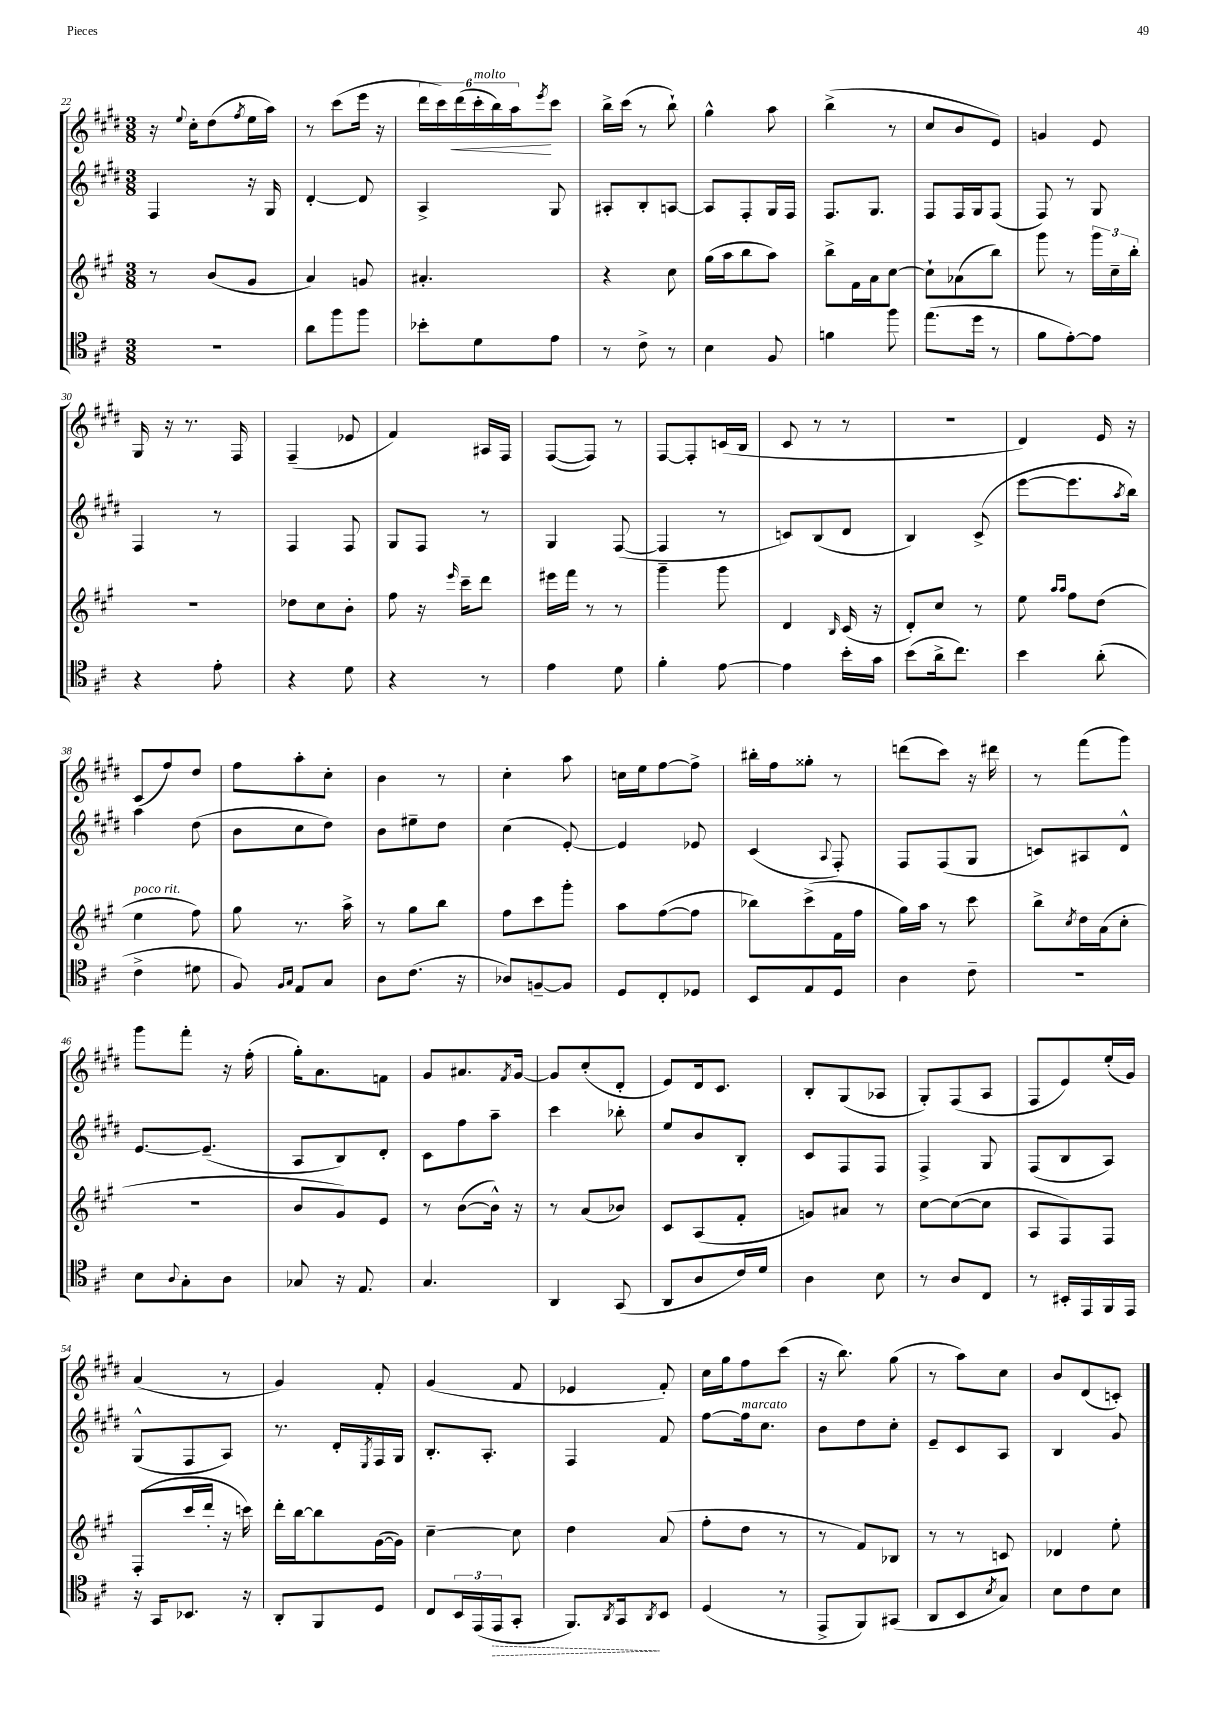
<<
\new StaffGroup <<
\new Staff = "s0" {
    \clef treble \key e \major \numericTimeSignature \time 3/8
    r16 \appoggiatura { e''8 } cis''16-. dis''8( \acciaccatura { fis''8 } e''16 a''16) |
    r8 cis'''8( e'''16 r16 |
    \tuplet 6/4 { dis'''16 cis'''16) dis'''16\<( cis'''16-.^\markup { \italic "molto" } b''16) a''16\! } \acciaccatura { e'''8 } cis'''8 |
    b''16-> cis'''16( r8 b''8-!) |
    gis''4-^ a''8 |
    b''4->( r8 |
    cis''8 b'8 e'8) |
    g'4 e'8 |
    gis16 r16 r8. fis16 |
    fis4--( ees'8 |
    fis'4) ais16 fis16 |
    fis8~( fis8) r8 |
    fis8~ fis8-. c'16( b16 |
    cis'8 r8 r8 |
    R4. |
    dis'4) e'16 r16 |
    cis'8( fis''8) dis''8 |
    fis''8 a''8-. cis''8-. |
    b'4 r8 |
    cis''4-. a''8 |
    c''16 e''16 fis''8~ fis''8-> |
    bis''16-. fis''16 gisis''8-. r8 |
    d'''8( cis'''8) r16 dis'''16 |
    r8 fis'''8( gis'''8) |
    gis'''8 fis'''8-. r16 fis''16-.( |
    gis''16-.) a'8. f'8 |
    gis'8 ais'8. \acciaccatura { fis'8 } gis'16~ |
    gis'8 cis''8-.( dis'8-. |
    e'8) dis'16 cis'8. |
    b8-. gis8( aes8 |
    gis8-.) fis8( a8 |
    fis8 e'8) e''16-.( gis'16) |
    a'4( r8 |
    gis'4) fis'8-. |
    gis'4( fis'8 |
    ees'4 fis'8-.) |
    cis''16 gis''16 fis''8 cis'''8( |
    r16 b''8.) gis''8( |
    r8 a''8) cis''8 |
    b'8 dis'8( c'8-.) \bar "|." |
}
\new Staff = "s1" {
    \clef treble \key e \major \numericTimeSignature \time 3/8
    fis4 r16 gis16 |
    dis'4~-. dis'8 |
    a4-> gis8 |
    ais8-. b8-. a8~ |
    a8 fis8-. gis16 fis16 |
    fis8. gis8. |
    fis8 fis16 gis16 fis8( |
    fis8) r8 gis8 |
    fis4 r8 |
    fis4 fis8 |
    gis8 fis8 r8 |
    gis4 fis8~( |
    fis4 r8 |
    c'8) b8( dis'8 |
    b4) cis'8->( |
    e'''8~ e'''8. \acciaccatura { a''8 } b''16) |
    a''4 dis''8( |
    b'8 cis''8 dis''8) |
    b'8 eis''8-- dis''8 |
    cis''4( e'8~-.) |
    e'4 ees'8 |
    cis'4( \appoggiatura { a8 } fis8-.) |
    fis8 fis8( gis8 |
    c'8) ais8 dis'8-^ |
    e'8.~ e'8.--( |
    a8 b8) dis'8-. |
    cis'8 fis''8 a''8-- |
    cis'''4 bes''8-. |
    e''8 b'8 b8-. |
    cis'8 fis8 fis8 |
    fis4-> gis8 |
    fis8( b8 a8) |
    gis8-^( fis8 a8) |
    r8. dis'16-. \acciaccatura { e8 } fis16 gis16 |
    b8.-. a8.-. |
    fis4 fis'8 |
    fis''8~ fis''16^\markup { \italic "marcato" } cis''8. |
    b'8 dis''8 cis''8-. |
    e'8-- cis'8 a8 |
    b4 gis'8 \bar "|." |
}
\new Staff = "s2" {
    \clef treble \key a \major \numericTimeSignature \time 3/8
    r8 b'8( gis'8 |
    a'4) g'8 |
    ais'4.-. |
    r4 cis''8 |
    gis''16( a''16 b''8 a''8) |
    b''8-> fis'16 a'16 cis''8~ |
    cis''8-! aes'8( b''8) |
    gis'''8 r8 \tuplet 3/2 { gis'''16 cis''16-- b''16-. } |
    r4. |
    des''8 cis''8 b'8-. |
    fis''8 r16 \grace { e'''16 } cis'''16-- d'''8 |
    eis'''16 fis'''16 r8 r8 |
    gis'''4-- gis'''8 |
    d'4 \grace { b16 } cis'16( r16 |
    d'8-.) cis''8 r8 |
    e''8 \grace { a''16 a''16 } fis''8 d''8( |
    e''4^\markup { \italic "poco rit." } fis''8) |
    gis''8 r8. a''16-> |
    r8 gis''8 b''8 |
    fis''8 cis'''8 gis'''8-. |
    a''8 fis''8~( fis''8 |
    bes''8) cis'''8->( fis'16 fis''16 |
    gis''16) a''16 r8 cis'''8 |
    b''8-> \acciaccatura { cis''8 } d''16 a'16( cis''8-. |
    R4. |
    b'8 gis'8) e'8 |
    r8 b'8~( b'16-^) r16 |
    r8 a'8( bes'8) |
    cis'8 a8( fis'8-. |
    g'8) ais'8 r8 |
    cis''8~ cis''8~( cis''8 |
    a8 fis8) fis8 |
    fis8-.( cis'''16 d'''16-. r16 c'''16) |
    d'''16-. b''16~ b''8 gis'16~( gis'16) |
    cis''4~-- cis''8 |
    d''4 a'8( |
    fis''8-. d''8 r8 |
    r8 fis'8) bes8 |
    r8 r8 c'8 |
    des'4 e''8-. \bar "|." |
}
\new Staff = "s3" {
    \clef tenor \key d \major \numericTimeSignature \time 3/8
    R4. |
    a'8 fis''8 fis''8 |
    bes'8-. d'8 e'8 |
    r8 cis'8-> r8 |
    b4 fis8 |
    f'4 fis''8 |
    e''8.( d''16 r8 |
    fis'8 e'8~-.) e'8 |
    r4 e'8-. |
    r4 d'8 |
    r4 r8 |
    e'4 d'8 |
    fis'4-. e'8~ |
    e'4 b'16-. g'16 |
    b'8( a'16-> cis''8.) |
    b'4 a'8-.( |
    cis'4-> dis'8 |
    fis8) \grace { fis16 g16 } e8 g8 |
    a8 cis'8.( r16 |
    aes8) f8~-- f8 |
    d8 cis8-. des8 |
    b,8 e8 d8 |
    a4 cis'8-- |
    R4. |
    b8 \appoggiatura { a8 } g8-. a8 |
    ges8 r16 e8. |
    g4. |
    a,4 g,8( |
    a,8 a8 cis'16) d'16 |
    a4 b8 |
    r8 a8 cis8 |
    r8 bis,16-. e,16 fis,16 e,16 |
    r16 g,16 bes,8. r16 |
    a,8-. fis,8 d8 |
    cis8 \tuplet 3/2 { b,16 e,16( \once \override Hairpin.style = #'dashed-line e,16\> } g,8-. |
    fis,8.) \acciaccatura { a,8 } g,16\! \acciaccatura { a,8 } b,8 |
    d4( r8 |
    e,8-> fis,8) gis,8( |
    a,8 b,8 \acciaccatura { b8 } g8) |
    b8 cis'8 b8 \bar "|." |
}
>>
>>
\layout { \context { \Score currentBarNumber = #22 } }
